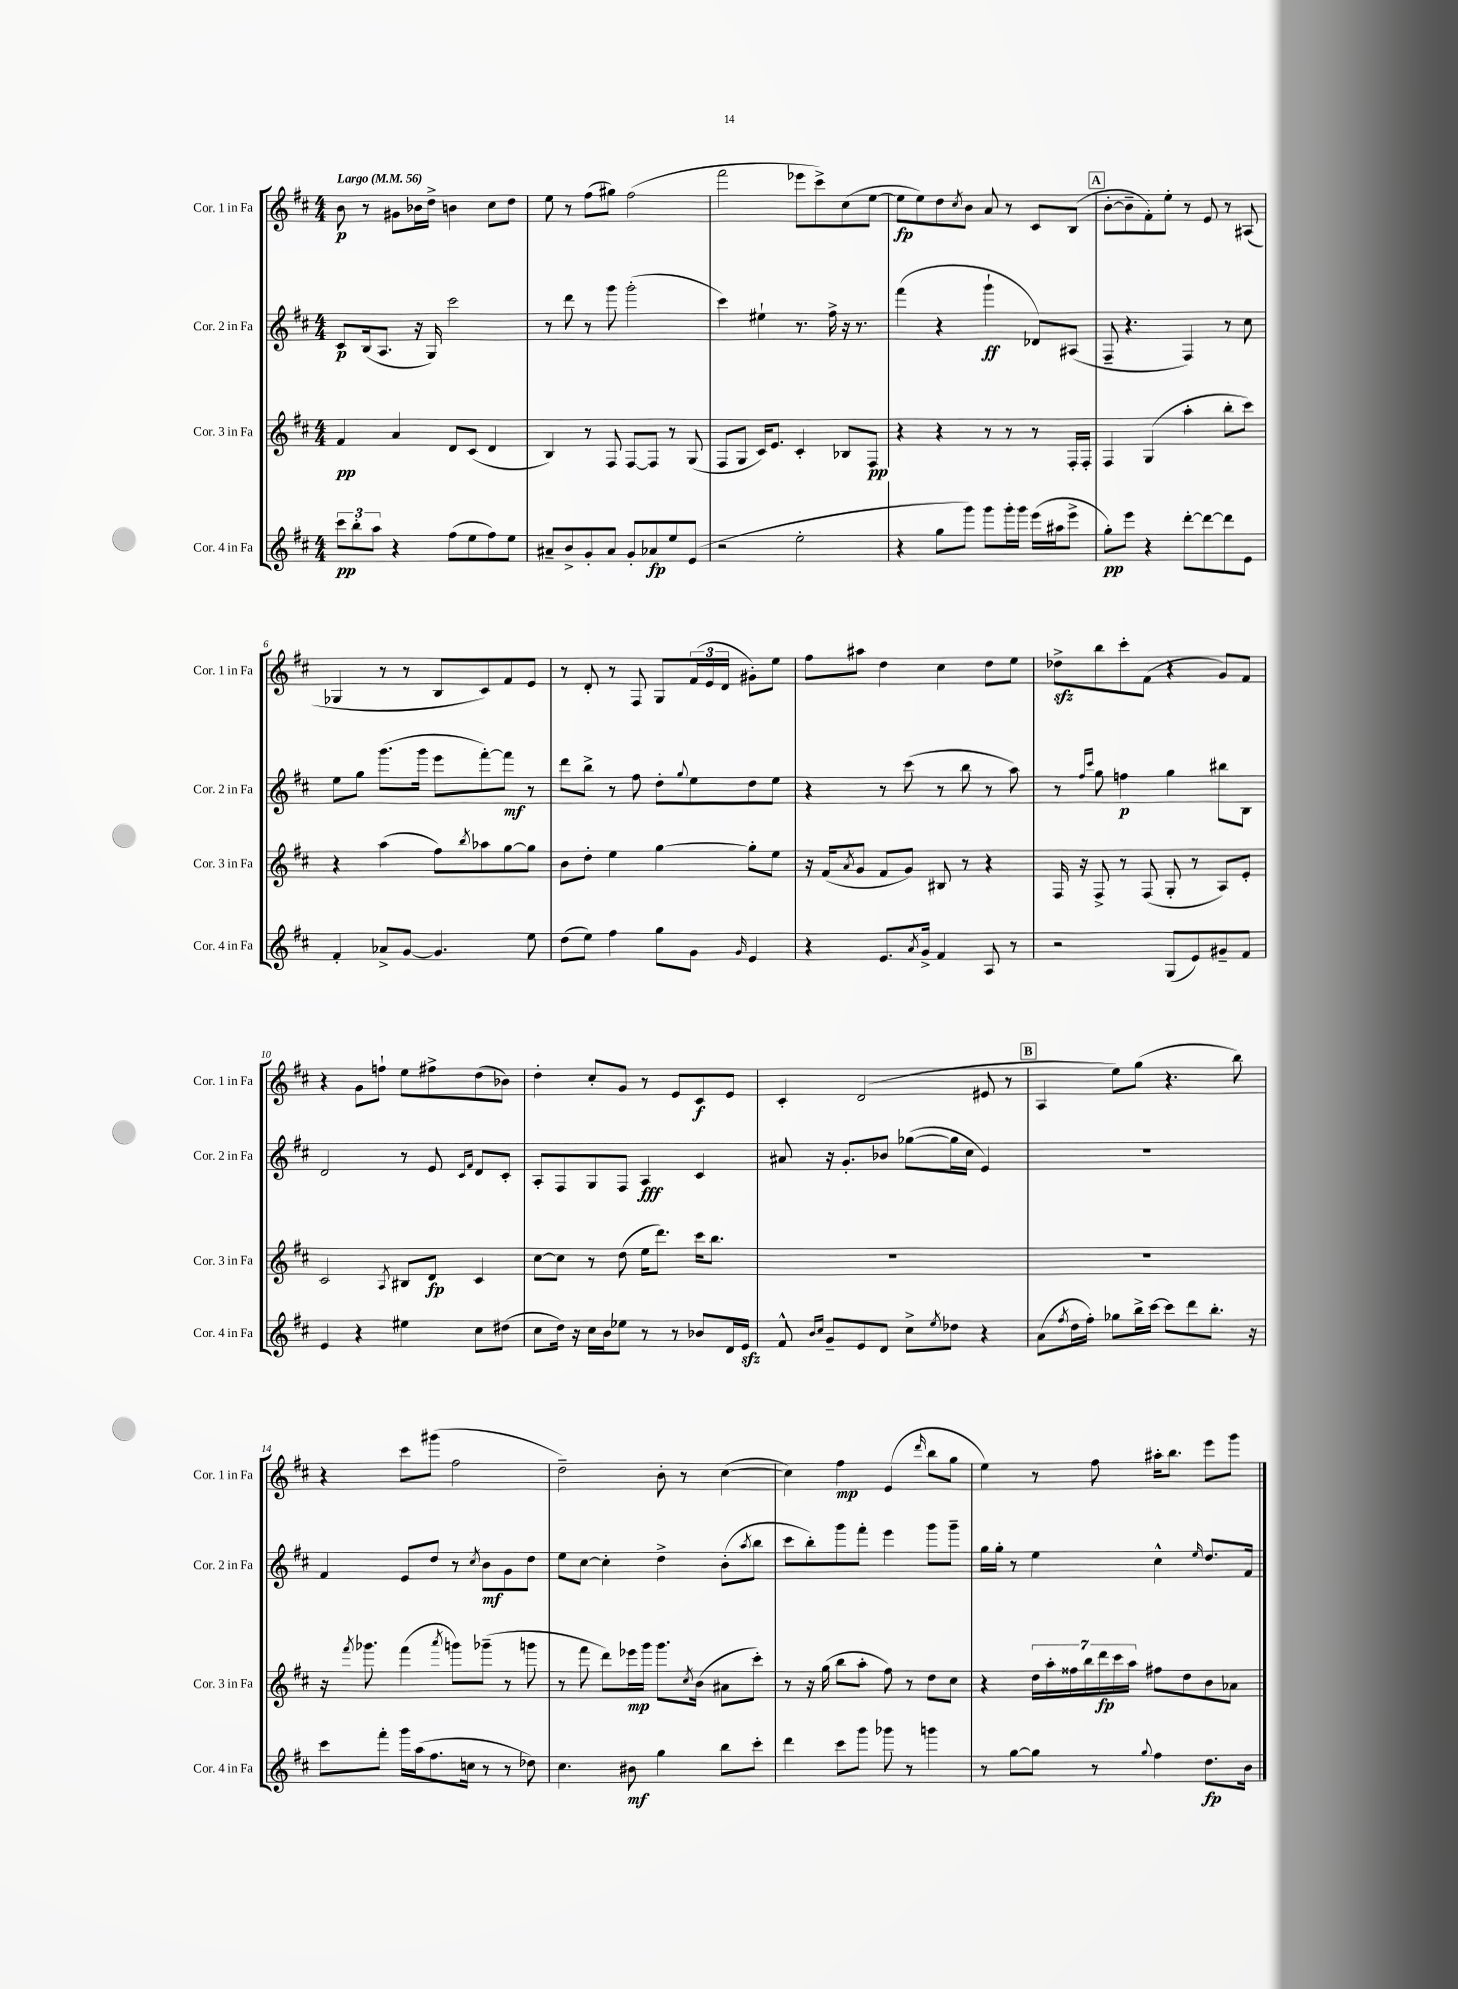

**kern	**kern	**kern	**kern
*staff4	*staff3	*staff2	*staff1
*clefG2	*clefG2	*clefG2	*clefG2
*k[f#c#]	*k[f#c#]	*k[f#c#]	*k[f#c#]
*M4/4	*M4/4	*M4/4	*M4/4
*MM56	*MM56	*MM56	*MM56
12ccc#	4f#	8c#	8b
12bb'	.	.	.
.	.	(16B	8r
12aa	.	.	.
.	.	8.A	.
4r	4a	.	8g#
.	.	16r	16b-
.	.	16G)	16dd^
(8ff#	8d	2ccc#	4b
8ee	(8c#	.	.
8ff#)	4d	.	8cc#
8ee	.	.	8dd
=	=	=	=
8a#~	4B)	8r	8ee
8b^	.	8ddd	8r
8g'	8r	8r	(8ff#
8a#	8F#	8ggg	8gg#)
8g'	[8F#	(2ggg'	(2ff#
8a-	8F#]	.	.
8ee	8r	.	.
(8e	(8G	.	.
=	=	=	=
2r	8F#	4ccc#)	2fff#
.	8G	.	.
.	16c#)	4ee#`	.
.	8.e	.	.
2ee'	4c#'	8.r	8eee-
.	.	.	8ccc#^)
.	.	16ff#^	.
.	8B-	16r	(8cc#
.	.	8.r	.
.	8F#	.	[8ee
=	=	=	=
4r	4r	(4fff#	8ee]
.	.	.	8ee)
8gg	4r	4r	8dd
.	.	.	8qcc#
8ggg)	.	.	8b
8ggg	8r	4ggg`	8a
16ggg'	8r	.	8r
16ggg	.	.	.
(16eee	8r	8d-)	8c#
16aa#	.	.	.
8eee^	16F#'	(8A#	(8B
.	16F#'	.	.
=	=	=	=
8gg')	4F#	8F#~	[8b'
8eee	.	4.r	8b~]
4r	(4G	.	8f#')
.	.	.	8ee'
[8ddd'	4aa'	4F#)	8r
8ddd_	.	.	8e
8ddd]	8bb'	8r	8r
8e	8ccc#)	8cc#	(8A#
=	=	=	=
4f#'	4r	8ee	4G-
.	.	8gg	.
8a-^	(4aa	(8.ggg	8r
[8g	.	.	8r
.	.	16ggg	.
4.g]	8ff#)	8eee	8B
.	8qbb	.	.
.	8aa-	[8fff#')	8c#)
.	[8gg	8fff#]	8f#
8ee	8gg]	8r	8e
=	=	=	=
(8dd	8b	8ddd	8r
8ee)	8dd'	8bb^	8d'
4ff#	4ee	8r	8r
.	.	8ff#	8F#
8gg	[4gg	8dd'	8G
.	.	8qqgg	.
8g	.	8ee	(24f#
.	.	.	24e
.	.	.	24d
16qqg	.	.	.
4e	8gg']	8dd	8g#')
.	8ee	8ee	8ee
=	=	=	=
4r	16r	4r	8ff#
.	(16f#	.	.
.	8qa	.	.
.	8g	.	8aa#
8.e	8f#	8r	4dd
.	8g)	(8ccc#	.
8qa	.	.	.
16g^	.	.	.
4f#	8B#	8r	4cc#
.	8r	8bb	.
8A	4r	8r	8dd
8r	.	8aa)	8ee
=	=	=	=
2r	16F#	8r	8dd-^
.	16r	.	.
.	.	16qqff#	.
.	.	16qqccc#	.
.	8F#^	8gg	8bb
.	8r	4ff	8ccc#'
.	(8F#	.	(8f#
(8G	8G'	4gg	4r
8e)	8r	.	.
8g#~	8A)	8bb#	8g)
8f#	8e'	8B	8f#
=	=	=	=
4e	2c#	2d	4r
4r	.	.	8g
.	.	.	8ff`
.	8qA	.	.
4ee#	8B#	8r	8ee
.	8d	8e	8ff#^
.	.	16qqc#	.
.	.	16qqf#	.
8cc#	4c#	8d	(8dd
(8dd#	.	8c#'	8b-)
=	=	=	=
8cc#	[8cc#	8A'	4dd'
16dd)	8cc#]	8F#	.
16r	.	.	.
16cc#	8r	8G	8cc#'
16b	.	.	.
8ee-	(8dd	8F#	8g
8r	16ee	4A	8r
.	8.ddd)	.	.
8r	.	.	8e
8b-	16ccc#	4c#	8c#
.	8.bb	.	.
16d	.	.	8e
16e	.	.	.
=	=	=	=
8f#^^	1r	8a#	4c#'
16qqb	.	.	.
16qqcc#	.	.	.
8g~	.	16r	.
.	.	8.g'	.
8e	.	.	(2d
8d	.	8b-	.
8cc#^	.	([8gg-	.
8qee	.	.	.
8dd-	.	16gg-]	.
.	.	16cc#	.
4r	.	4e)	8e#
.	.	.	8r
=	=	=	=
(8a	1r	1r	4A
8qff#	.	.	.
16dd	.	.	.
16ff#')	.	.	.
8gg-	.	.	8ee)
16bb^	.	.	(8gg
[16ccc#	.	.	.
8ccc#]	.	.	4.r
8ddd	.	.	.
8.bb'	.	.	.
.	.	.	8bb)
16r	.	.	.
=	=	=	=
8ccc#	16r	4f#	4r
.	8qfff#	.	.
.	8.ggg-	.	.
8fff#'	.	.	.
16ggg	(4fff#	8e	8ccc#
(16aa	.	.	.
8.ff#	.	8dd	(8ggg#
.	8qaaa	.	.
.	8ggg)	8r	2ff#
16cc	.	.	.
.	.	8qcc#	.
8r	(8ggg-~	8b	.
8r	8r	8g	.
8dd-)	8ggg	8dd	.
=	=	=	=
4.cc#	8r	8ee	2dd~)
.	8fff#	[8cc#	.
.	8ddd)	4cc#']	.
8b#	16eee-	.	.
.	16ggg	.	.
4gg	8.ggg	4dd^	8b'
.	.	.	8r
.	8qcc#	.	.
.	(16b	.	.
8bb	8a#	(8b'	([4cc#
.	.	8qaa	.
8ccc#'	8ccc#')	8bb	.
=	=	=	=
4ddd	8r	8ccc#	4cc#])
.	16r	8bb')	.
.	(16gg	.	.
8ccc#	8bb	8ggg	4ff#
8ggg	8aa'	8fff#'	.
8ggg-	8ff#)	4eee	(4e
8r	8r	.	.
.	.	.	16qqddd
4ggg	8dd	8ggg	8bb
.	8cc#	8ggg~	8gg
=	=	=	=
8r	4r	16gg	4ee)
.	.	16gg'	.
[8gg	.	8r	.
8gg]	28dd	4ee	8r
.	28aa'	.	.
.	28ff##	.	.
.	28bb	.	.
8r	.	.	8ff#
.	28ddd	.	.
.	28ccc#	.	.
.	28aa	.	.
8qqgg	.	.	.
4ff#	8ff#	4cc#^^	16aa#'
.	.	.	8.bb
.	8dd	.	.
.	.	16qqee	.
8.dd	8b	8.dd	8eee
.	8a-	.	8ggg
16b	.	16f#	.
==	==	==	==
*-	*-	*-	*-
